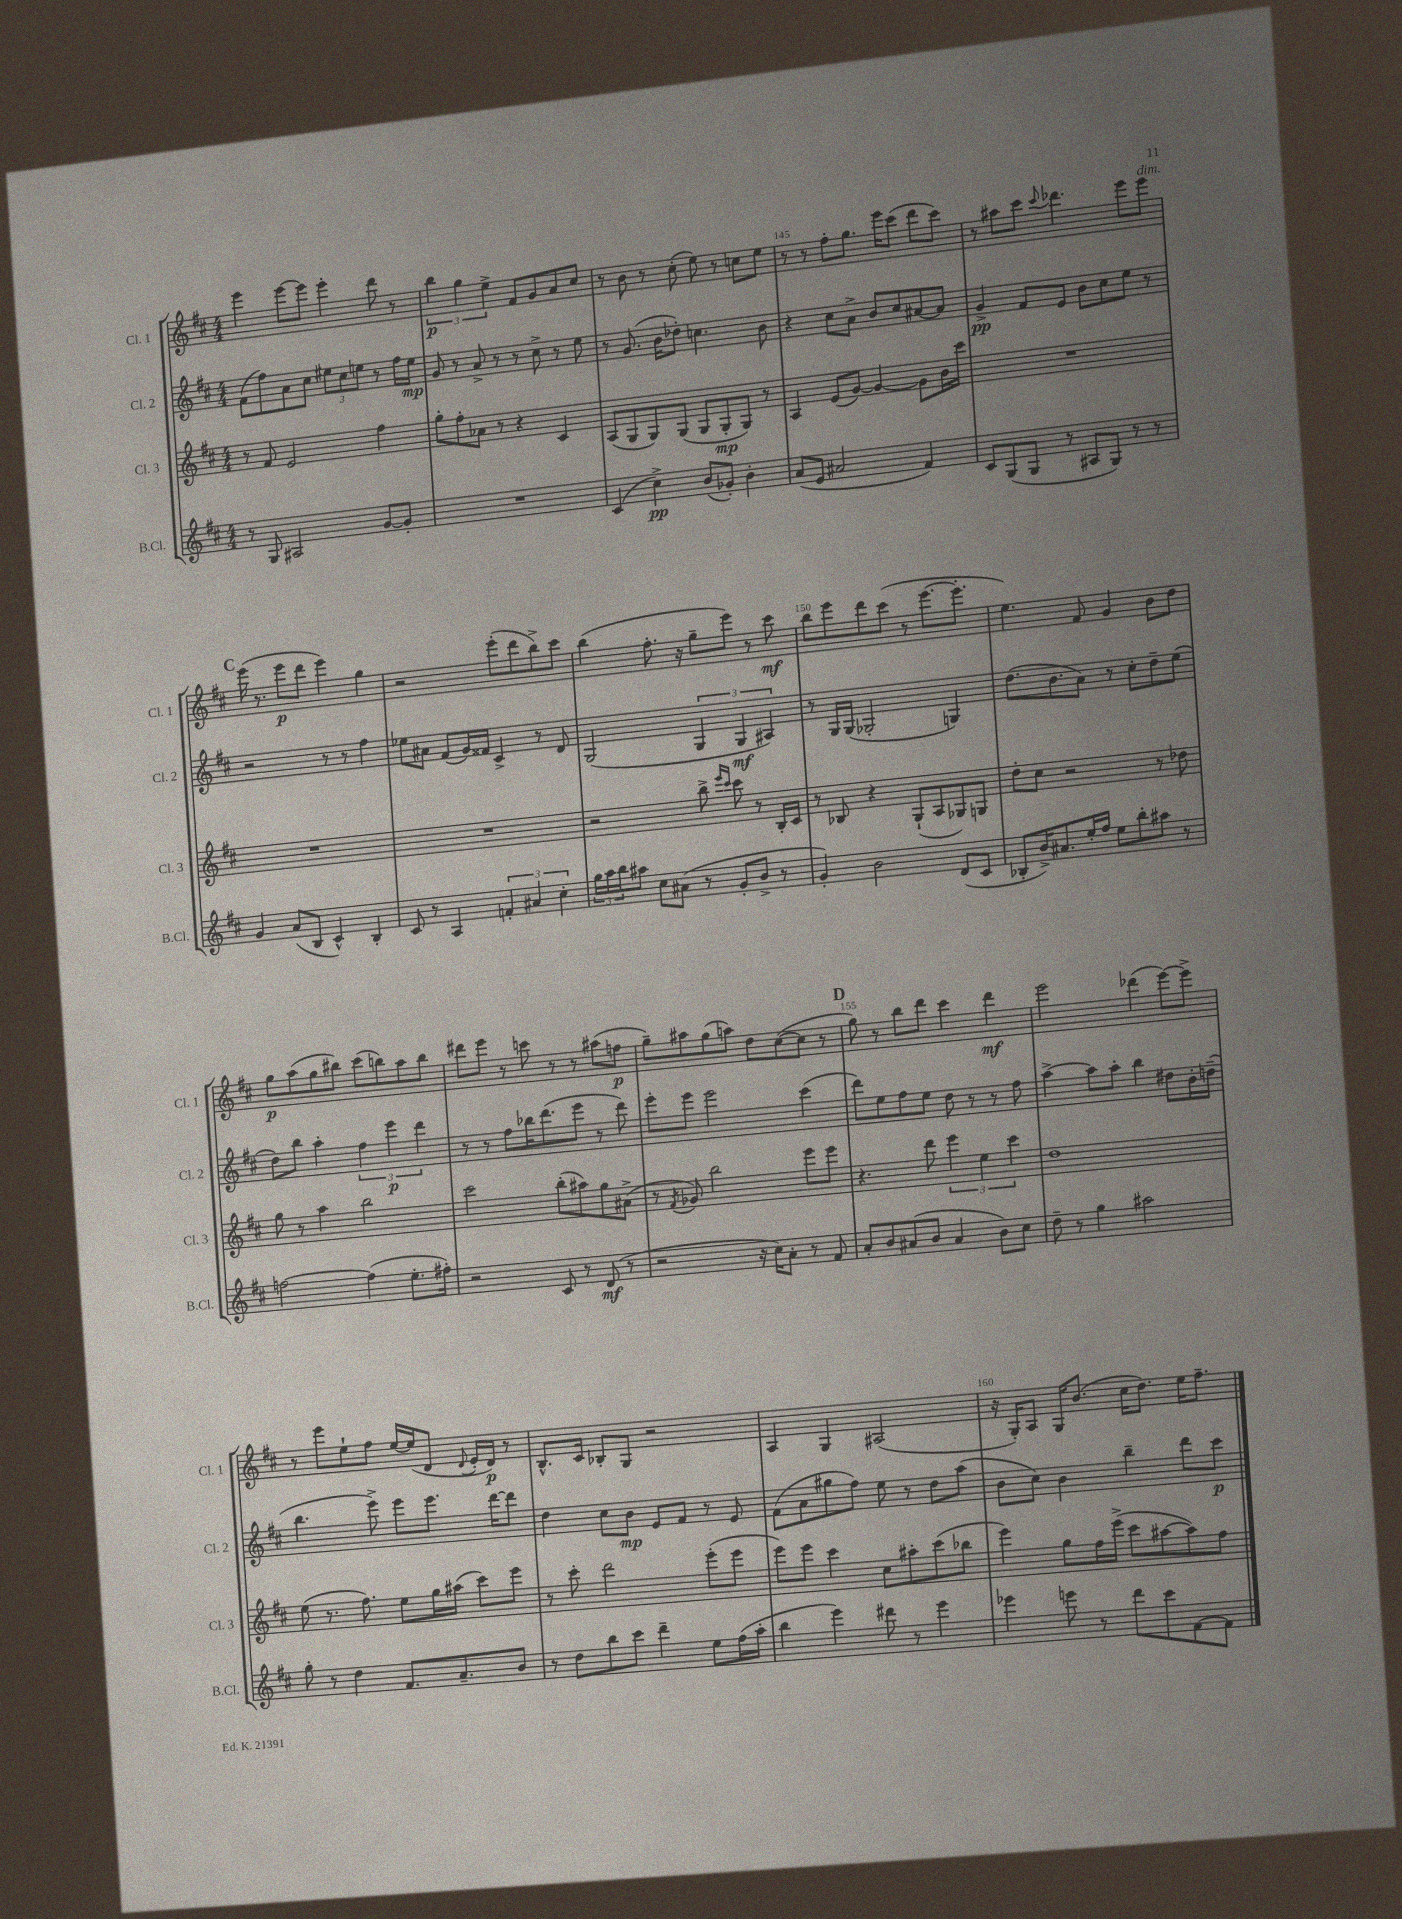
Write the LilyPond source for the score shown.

<<
\new StaffGroup <<
\new Staff = "s0" \with { instrumentName = "Cl. 1" shortInstrumentName = "Cl. 1" } {
    \clef treble \key d \major \numericTimeSignature \time 4/4
    e'''4 e'''8~ e'''8 e'''4-. d'''8 r8 |
    \tuplet 3/2 { b''4\p g''4 e''4-> } fis'8 g'8 a'8 cis''8 |
    r8 b'8 r8 cis''8-.( e''8) r8 c''8 e''8 |
    r8 r8 fis''8-. g''8. e'''16 cis'''8( d'''8 cis'''8) |
    r8 ais''8 cis'''8 \appoggiatura { cis'''8 } des'''4. e'''8 e'''8^\markup { \italic "dim." } |
    \mark \markup { \bold "C" } e'''16( r8. e'''8\p d'''8 e'''4) g''4 |
    r2 e'''8-.( d'''8 b''8->) cis'''8 |
    b''4( fis''8.-. r16 g''8-- e'''8) r8 cis'''8\mf |
    b''8 e'''8 d'''8 cis'''8( r8 e'''8.~ e'''8.-. |
    e''4.) fis'8 g'4 b'8 d''8 |
    g''8\p a''8( g''8 bis''8) cis'''8( b''8) a''8 b''8 |
    dis'''8 e'''8 r8 c'''8 r8 r8 ais''8( f''8\p |
    g''8--) ais''8 g''8( a''8) d''8 cis''8~( cis''8 r8 |
    \mark \markup { \bold "D" } g''8) r8 b''8 d'''8 cis'''4 d'''4\mf |
    e'''2 des'''4( e'''8~) e'''8-> |
    r8 e'''8 e''8-! fis''8 e''16~ e''16( d'8 \appoggiatura { d'8 } e'16-. d'16\p) r8 |
    b8.-^ cis'16 bes8-. g8 r2 |
    a4 g4 ais2( |
    r16 g16-.) a8 g16 b'8.( cis''16 d''8.) e''16 fis''8.-- \bar "|." |
}
\new Staff = "s1" \with { instrumentName = "Cl. 2" shortInstrumentName = "Cl. 2" } {
    \clef treble \key d \major \numericTimeSignature \time 4/4
    fis'8( fis''8) a'8 cis''8 \tuplet 3/2 { eis''8 cis''8 e''8 } r8 fis''16 e''16\mp |
    g'8 r8 a'8-> r8 r8 cis''8-> r8 e''8 |
    r8 g'8.( b'16 des''8-.) c''4. b'8 |
    r4 cis''8 a'8-> b'8 cis''8 ais'8~ ais'8 |
    g'4->\pp fis'8 e'8 b'8 cis''8 e''8 r8 |
    \mark \markup { \bold "C" } r2 r8 r8 fis''4 |
    ees''8 ais'8 fis'8( g'16) fisis'16 cis'4-> r8 d'8 |
    g2( \tuplet 3/2 { g4 g4\mf ais4) } |
    r8 g16 g16( ges2-. g4) |
    d''8.( b'8. a'8) r8 cis''8-. d''8-- e''8( |
    d''8) b''8 a''4-. \tuplet 3/2 { fis''4 e'''4\p d'''4 } |
    r8 r8 fis''8 bes''16 d'''8.( e'''8 r8 d'''8) |
    e'''8-. e'''8 e'''2 cis'''4( |
    \mark \markup { \bold "D" } d'''8) e''8 fis''8 e''8 d''8 r8 r8 fis''8 |
    a''4~-> a''8 a''8-. b''4 dis''8 b'16-. d''16--( |
    b''4. e'''8->) e'''8 e'''8. d'''16~ d'''8 |
    d''4 cis''8 b'8\mp e'8 fis'8 r8 e'8 |
    fis'8( a'8 gis''8 fis''8) e''8 r8 d''8 a''8( |
    b'8 cis''8) b'4 b''4-- d'''8 cis'''8\p \bar "|." |
}
\new Staff = "s2" \with { instrumentName = "Cl. 3" shortInstrumentName = "Cl. 3" } {
    \clef treble \key d \major \numericTimeSignature \time 4/4
    r8 fis'8 e'2 fis''4 |
    g''8-. fis''8-. aes'8 r8 r4 cis'4 |
    a8( g8 g8) g8( g8 g8-.\mp g8) r8 |
    a4 e'8( g'8~) g'4~ g'8 b'16 cis'''16 |
    R1 |
    \mark \markup { \bold "C" } R1 |
    R1 |
    r2 b''8-> \grace { e'''16 cis'''16 } cis'''8 r8 b16-. cis'16 |
    r8 bes8 r4 g8-!( a8 ges8) g8 |
    d''8-. cis''8 r2 r8 des''8 |
    g''8 r8 a''4 b''2 |
    cis'''2 b''8-.( ais''8) g''8 ais'8->( |
    r8 \acciaccatura { fis'8 } ges'8) b''2 e'''8 e'''8 |
    \mark \markup { \bold "D" } r4. d'''8 \tuplet 3/2 { e'''4 e''4 cis'''4 } |
    d''1 |
    e''8( r8. fis''8.) e''8 g''16 ais''16( cis'''8) e'''8 |
    r8 cis'''8-. d'''2 e'''8-.( e'''8 |
    e'''8) e'''8 cis'''4 cis''8 ais''8-. cis'''8( bes''8 |
    e'''4) g''8 fis''16 e'''16->( cis'''8 ais''8~ ais''8) fis''8 \bar "|." |
}
\new Staff = "s3" \with { instrumentName = "B.Cl." shortInstrumentName = "B.Cl." } {
    \clef treble \key d \major \numericTimeSignature \time 4/4
    r8 g8 ais2 g'8~ g'8-. |
    R1 |
    cis'4( cis''4->\pp) b'8( ges'8-.) b'4-. |
    a'8( e'8 ais'2 fis'4) |
    cis'8 g8( g8 r8 ais8 g8) r8 r8 |
    \mark \markup { \bold "C" } g'4 a'8( b8 cis'4-^) b4-. |
    cis'8 r8 a4 \tuplet 3/2 { f'4-. ais'4 cis''4-. } |
    \tuplet 3/2 { g''16 a''16 b''16 } ais''8 cis''8 ais'8( r8 g'8-. b'8-> r8 |
    g'4-.) b'2 d'8( cis'8 |
    bes8-. b'16->) ais'8. e''16-. fis''16 e''8 b''8-. ais''8 r8 |
    f''2~ f''4( e''8.-. fis''16-.) |
    r2 cis'8 r8 d'8\mf( r8 |
    r2 r16 cis''16) a'8-. r8 fis'8 |
    \mark \markup { \bold "D" } a'8-. b'8 ais'8( b'8 ais'4 b'8) cis''8 |
    d''8-- r8 g''4 ais''2 |
    g''8-. r8 d''4 fis'8. a'8.-- b'8 |
    r8 d''8 b''8 cis'''8 d'''4-- e''8 fis''16( a''16-. |
    b''4 e'''4) dis'''8 r8 e'''4 |
    ees'''4 e'''8 r8 d'''8 cis'''8 fis'8~ fis'8 \bar "|." |
}
>>
>>
\layout { \context { \Score currentBarNumber = #142 \override BarNumber.break-visibility = ##(#f #t #t) barNumberVisibility = #(every-nth-bar-number-visible 5) } }
